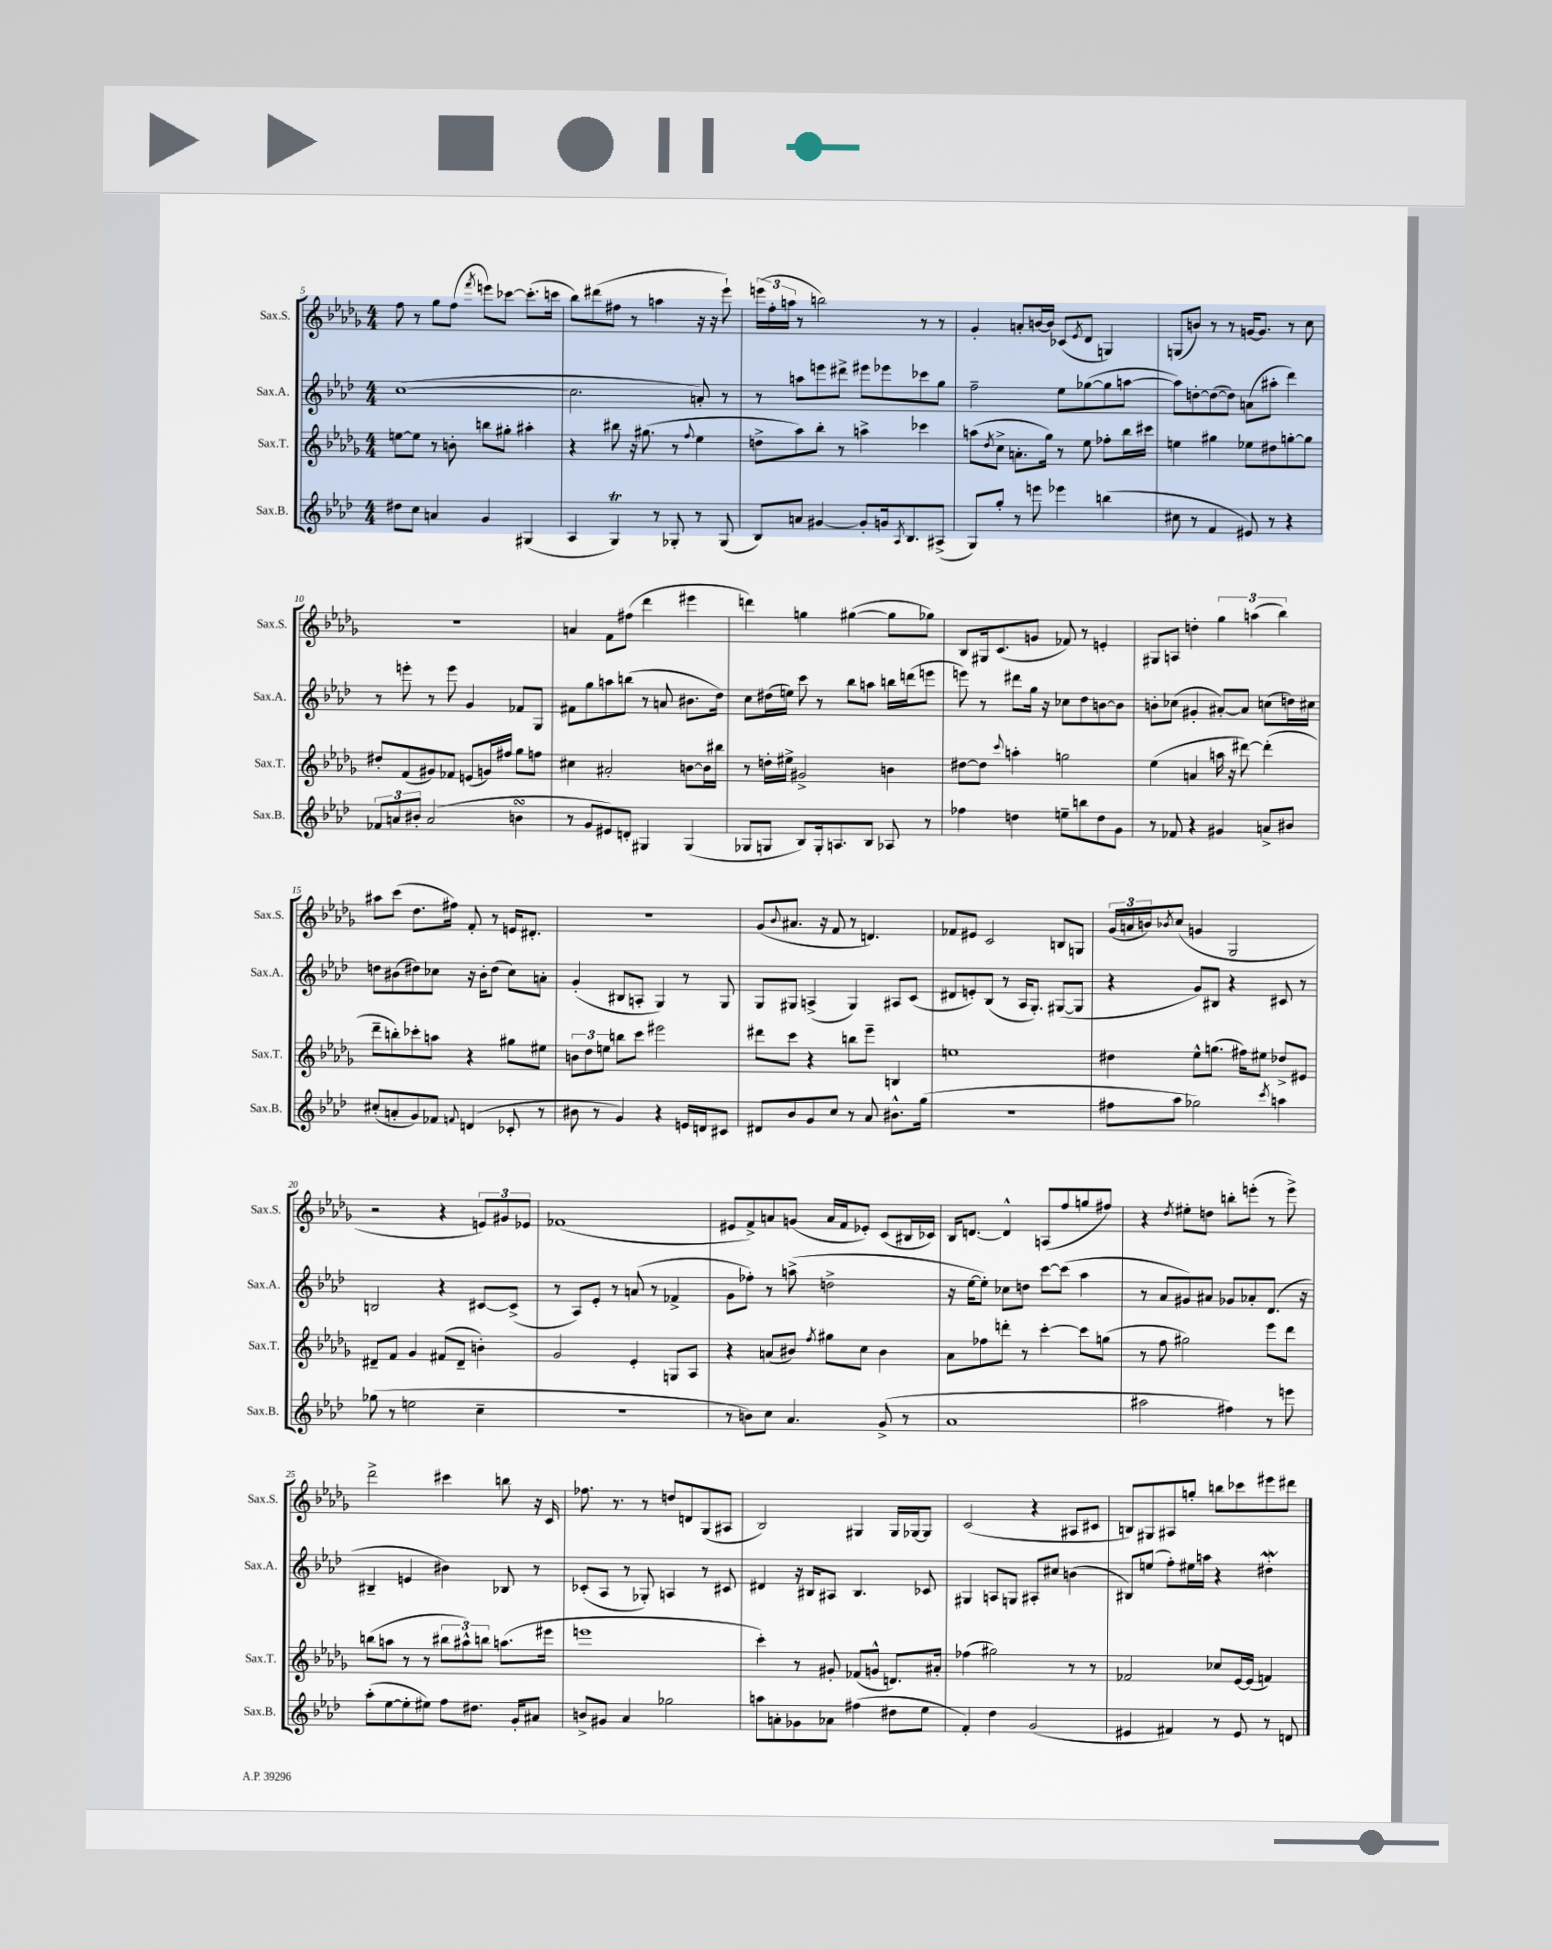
<<
\new StaffGroup <<
\new Staff = "s0" \with { instrumentName = "Sax.S." shortInstrumentName = "Sax.S." } {
    \clef treble \key des \major \numericTimeSignature \time 4/4
    f''8 r8 ges''8 f''8( \acciaccatura { f'''8 } e'''8) ces'''8~ ces'''8.-.( c'''16 |
    bes''8) dis'''8( fis''8 r8 a''4 r16 r16 ees'''8-!) |
    \tuplet 3/2 { e'''16( f''16-. a''16 } r8 b''2) r8 r8 |
    ges'4-. a'8-. b'16~ b'16 ces'8( \acciaccatura { ees'8 } des'8 g4) |
    g8( b'8) r8 r8 g'16~ g'8. r8 c''8 |
    R1 |
    a'4 f'8 fis''8( des'''4 eis'''4 |
    d'''4) g''4 gis''4~( gis''8 ges''8) |
    bes8 gis16 c'8.( g'8 fes'8) r8 e'4-. |
    gis8 a8 d''4-. \tuplet 3/2 { ges''4 a''4( bes''4) } |
    ais''8 c'''8( des''8. fis''16) f'8-. r8 e'16 dis'8.-. |
    r1 |
    ges'8( \appoggiatura { bes'8 } ais'8. r16 f'8 r8 d'4.) |
    fes'8 eis'8 c'2 b8 g8 |
    \tuplet 3/2 { ges'16( a'16 b'16) } \acciaccatura { bes'8 } c''8( g'4 ges2 |
    r2 r4 \tuplet 3/2 { e'8) gis'8 ees'8 } |
    fes'1( |
    eis'8 f'8->) a'8 g'8( a'16 f'16 ees'8-.) c'8( bis16 ces'16) |
    bes16 d'8.~ d'4-^ a8( f''8 g''8 fis''8) |
    r4 \acciaccatura { des''8 } eis''8-. d''8 b''8-. e'''8-.( r8 e'''8->) |
    des'''2-> cis'''4 b''8 r16 c'16 |
    fes''8. r8. r8 d''8 d'8 ges8( ais8 |
    bes2) gis4 gis16 ges16~ ges8 |
    c'2( r4 ais8 cis'8 |
    b8) gis8 ais8 g''8-. b''8 ces'''8 eis'''8 dis'''8 \bar "|." |
}
\new Staff = "s1" \with { instrumentName = "Sax.A." shortInstrumentName = "Sax.A." } {
    \clef treble \key aes \major \numericTimeSignature \time 4/4
    c''1~( |
    c''2. a'8-.) r8 |
    r8 a''8 e'''8 dis'''8-> eis'''8 ees'''8 ces'''8 g''8 |
    f''2-- ees''8 ges''8~( ges''8 a''8~ |
    a''8) d''8~-. d''8~( d''8) a'8( ais''8-. des'''4) |
    r8 e'''8-. r8 e'''8 g'4 fes'8 g8 |
    fis'8 g''8 a''8 b''8( r8 a'8 bis'8. des''16) |
    c''8 dis''16( e''16) c'''8 r8 bes''8 a''8 b''16 d'''16( e'''8 |
    e'''8) r8 dis'''8 g''16 r16 ces''8 des''8 b'8~ b'8 |
    b'8-. ces''8( gis'4-. ais'8~-.) ais'8 c''8( d''16) cis''16 |
    d''8 bis'8( dis''8) ces''8 r16 bis'16-. dis''8( ces''8) a'8-. |
    g'4-.( bis8 a8-. g4) r8 g8 |
    g8 gis8 a4->( gis4) ais8 c'8( |
    dis'8 e'8-.) bes8( r8 aes16 g8.-.) gis8~( gis8 |
    r4 g'8) bis8 r4 cis'8 r8 |
    b2 r4 cis'8~ cis'8->( |
    r8 aes8) ees'8-. r8 a'8( r8 fes'4-> |
    g'8 fes''8-.) r8 a''8->( d''2-> |
    r16 ees''16~ ees''8-.) ces''8 d''8 c'''8~ c'''8( aes''4 |
    r8 aes'8 gis'8) ais'8 ges'8 aes'8-. des'8.( r16 |
    bis4-- e'4 bis'4) bes8 r8 |
    ces'8-.( aes8 r8 ges8-.) a4 r8 cis'8 |
    dis'4 r16 bis16 ais8 bis4. ces'8 |
    gis4 a8 g8 ais8-. cis''8 b'4( |
    bis8) e''8( f''8-.) eis''16 a''16 r4 dis''4-.\mordent \bar "|." |
}
\new Staff = "s2" \with { instrumentName = "Sax.T." shortInstrumentName = "Sax.T." } {
    \clef treble \key des \major \numericTimeSignature \time 4/4
    e''8~ e''8 r8 b'8-. b''8 gis''8-. ais''4-. |
    r4 bis''8 r16 gis''8.( r8 \appoggiatura { f''8 } ees''4 |
    d''8-> aes''8) bes''8-. r8 a''4-> ces'''4 |
    a''8( \acciaccatura { des''8 } c''8-> a'8.-. ges''16) r8 ees''8 fes''8-. bes''16 cis'''16 |
    e''4 gis''4 ees''8 dis''8 g''8~-. g''8 |
    dis''8-. f'8( gis'8) fes'8 e'8( g'16) fis''16 ges''8 f''8 |
    cis''4 ais'2-. b'8~ b'16 bis''16 |
    r8 d''16-. eis''16-> gis'2-> b'4 |
    dis''8~ dis''8 \appoggiatura { c'''8 } a''4-. g''2 |
    ees''4( a'4 a''16 r16 dis'''8~) dis'''4-.( |
    des'''8-- b''8-.) ces'''8-. a''8 r4 gis''8 eis''8 |
    \tuplet 3/2 { b'8 des''8 e''8 } b''8 c'''8 eis'''2 |
    dis'''8 c'''8 r4 b''8 ees'''8-- b4 |
    e''1 |
    dis''4 ees''8-^ g''8.( fis''16) eis''8 des''8-> eis'8 |
    dis'8-- f'8 ges'4 fis'8( dis'8-- b'4-.) |
    ges'2 ees'4-. g8 aes8 |
    r4 a'8( bis'8) \acciaccatura { f''8 } gis''8 c''8 bis'4 |
    aes'8 fes''8 d'''8-. r8 c'''4~-. c'''8 g''8( |
    r8 f''8 gis''2) ees'''8 des'''8 |
    b''8( a''8 r8 r8 \tuplet 3/2 { bis''8 ais''8-^) b''8 } a''8.( eis'''16 |
    e'''1 |
    c'''4-.) r8 gis'8-. fes'8( g'8-^ d'8.) ais'16-. |
    fes''4( gis''2) r8 r8 |
    fes'2 ces''8 ees'16~ ees'16( f'4) \bar "|." |
}
\new Staff = "s3" \with { instrumentName = "Sax.B." shortInstrumentName = "Sax.B." } {
    \clef treble \key aes \major \numericTimeSignature \time 4/4
    dis''8 c''8 a'4 g'4 gis4( |
    aes4 g4\trill) r8 ges8-. r8 ges8( |
    bes8) a'8 gis'4~ gis'8-. g'16 \acciaccatura { aes8 } bes8. ais8->( |
    g8) g''8-. r8 e'''8 ees'''4 b''4( |
    cis''8 r8 f'4 eis'8) r8 r4 |
    \tuplet 3/2 { fes'8 a'8 bis'8-. } a'2( b'4\turn |
    r8 g'8 eis'8) d'8-. gis4 gis4( |
    ges8 g8 bes8) g16-. a8. bes8 aes8 r8 |
    fes''4 d''4 e''8-- b''8 d''8 g'8 |
    r8 fes'8 r4 gis'4 a'8-> bis'8 |
    cis''8-.( a'8-. g'8) fes'8 \appoggiatura { f'8 } d'4( ces'8-. r8 |
    bis'8 r8 g'4) r4 e'16 d'16 cis'8 |
    dis'8 bes'8 g'8 c''8 r8 aes'8 bis'8.-^ g''16( |
    R1 |
    fis''8 aes''8 ges''2) \acciaccatura { c'''8 } a''4 |
    ges''8( r8 e''2 c''4-- |
    R1 |
    r8 b'8) c''8 aes'4. g'8->( r8 |
    aes'1 |
    ais''2 fis''4) r8 e'''8 |
    aes''8-.( ees''8~ ees''8-. eis''8) f''8 dis''8. g'16-. ais'8 |
    b'8-> gis'8 aes'4 ges''2 |
    a''8 a'8-. ges'8 aes'8 fis''4( dis''8 ees''8 |
    f'4-.) des''4 g'2( |
    eis'4 fis'4) r8 eis'8 r8 d'8 \bar "|." |
}
>>
>>
\layout { \context { \Score currentBarNumber = #5 } }
